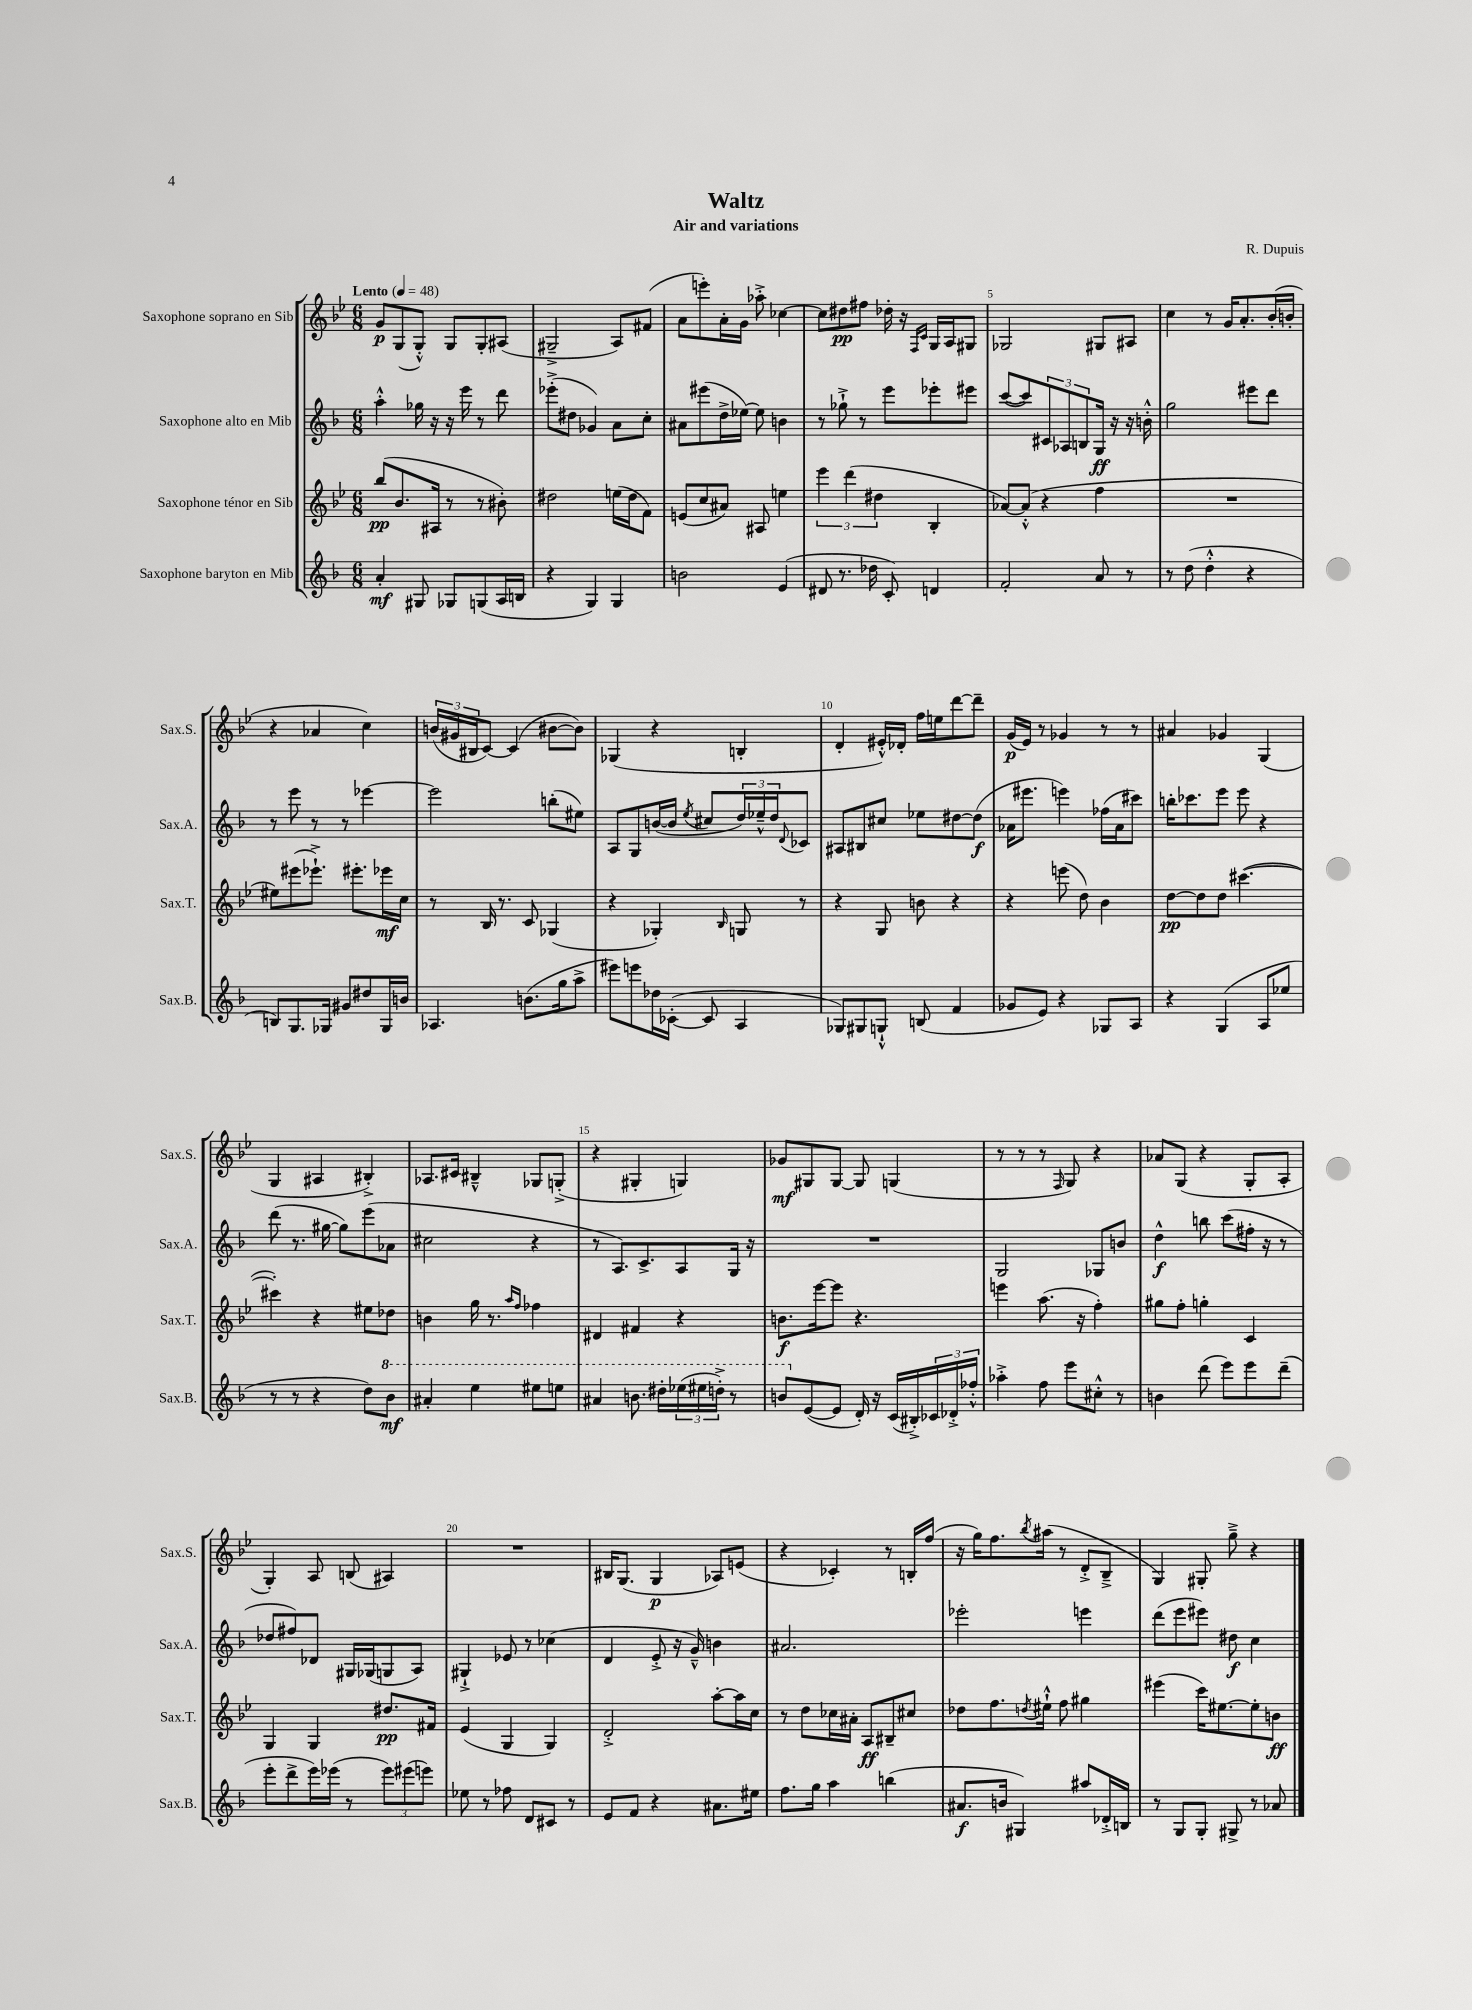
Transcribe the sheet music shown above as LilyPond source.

\header { title = "Waltz" composer = "R. Dupuis" subtitle = "Air and variations" }
<<
\new StaffGroup <<
\new Staff = "s0" \with { instrumentName = "Saxophone soprano en Sib" shortInstrumentName = "Sax.S." } {
    \clef treble \key bes \major \numericTimeSignature \time 6/8 \tempo "Lento" 4 = 48
    g'8\p g8( g8-.-^) g8 g8-. ais8( |
    gis2---> a8) fis'8( |
    a'8 e'''8-.) a'16-. g'16 aes''8-.-> ces''4~ |
    ces''8 dis''8\pp fis''8 des''16-. r16 \grace { f16 c'16 } g16 a16 gis8 |
    ges2 gis8 ais8 |
    c''4 r8 g'16 a'8.-. bes'16-.( b'16-. |
    r4 aes'4 c''4) |
    \tuplet 3/2 { b'16( gis'16 bis16 } c'8~) c'4( bis'8~ bis'8) |
    ges4( r4 b4-. |
    d'4-. eis'16-.-^) des'16-. f''16 e''16 d'''8~ d'''8-- |
    g'16\p( ees'16) r8 ges'4 r8 r8 |
    ais'4 ges'4 g4( |
    g4 ais4 bis4-.->) |
    aes8. cis'16 bis4---^ ges8 g8-.->( |
    r4 gis4-. g4) |
    ges'8\mf gis8 gis8~ gis8 g4( |
    r8 r8 r8 \grace { f16 } g8) r4 |
    aes'8 g8( r4 g8-. a8-. |
    g4-.) a8 b8( ais4) |
    R2. |
    bis16 g8.( g4\p aes8) e'8( |
    r4 ces'4-.) r8 b16-. f''16( |
    r16 g''16) f''8. \acciaccatura { bes''8 } ais''16( r8 d'8-.-> bes8---> |
    g4) gis8-. g''8---> r4 \bar "|." |
}
\new Staff = "s1" \with { instrumentName = "Saxophone alto en Mib" shortInstrumentName = "Sax.A." } {
    \clef treble \key f \major \numericTimeSignature \time 6/8
    a''4-.-^ ges''16 r16 r16 e'''16 r8 d'''8 |
    ees'''8-.->( dis''8 ges'4) a'8 c''8-. |
    ais'8 eis'''8( d''16-> ees''16~) ees''8 b'4 |
    r8 ges''8-!-> r8 e'''8 ees'''8-. eis'''8 |
    c'''8~( c'''8) \tuplet 3/2 { cis'8 aes8 b8 } g16\ff r16 r16 b'16-.-^ |
    g''2 eis'''8 d'''8 |
    r8 e'''8 r8 r8 ees'''4~ |
    ees'''2 b''8-.( eis''8) |
    a8 g8 b'16~( b'16 \acciaccatura { e''8 } cis''8 \tuplet 3/2 { d''16) ees''16---^ d''16 } \appoggiatura { d'8 } ces'8 |
    ais8 bis8 cis''8 ees''8 dis''8~ dis''8\f( |
    aes'16 eis'''8. e'''4) fes''16( aes'16 cis'''8) |
    b''16-. ces'''8. e'''8 e'''8 r4 |
    d'''8( r8. gis''16~ gis''8) e'''8( aes'8 |
    cis''2 r4 |
    r8 a8.) c'8.-> a8 g16 r16 |
    R2. |
    g2 ges8 b'8 |
    d''4-^\f b''8 c'''8( fis''16-. r16 r8 |
    des''8 fis''8) des'8 gis16 ges16( g8 a8) |
    gis4-!-> ees'8 r8 ces''4( |
    d'4 e'8-.-> r16 g'16---^) b'4 |
    ais'2. |
    ees'''2-. e'''4 |
    d'''8( e'''8 eis'''8) dis''8\f c''4 \bar "|." |
}
\new Staff = "s2" \with { instrumentName = "Saxophone ténor en Sib" shortInstrumentName = "Sax.T." } {
    \clef treble \key bes \major \numericTimeSignature \time 6/8
    bes''8\pp( bes'8. ais16 r8 r8 bis'8-.) |
    dis''2 e''16( dis''16 f'8) |
    e'8( c''8 ais'8) ais8 e''4 |
    \tuplet 3/2 { ees'''4 d'''4( dis''4 } bes4-. |
    aes'8~) aes'8-.-^( r4 f''4 |
    R2. |
    eis''8) eis'''8( ees'''8.-!->) eis'''8.-. ees'''16\mf c''16 |
    r8 bes16 r8. c'8 ges4( |
    r4 ges4-.) \grace { bes16 } g8 r8 |
    r4 g8 b'8 r4 |
    r4 e'''8( d''8) bes'4 |
    d''8~\pp d''8 d''8 cis'''4.~( |
    cis'''4-.) r4 eis''8 des''8 |
    b'4 g''16 r8. \grace { a''16 f''16 } fes''4 |
    dis'4 fis'4 r4 |
    b'8.\f ees'''16~ ees'''8 r4. |
    e'''4 a''8.( r16 f''4-.) |
    gis''8 f''8-. g''4-. c'4 |
    g4 g4 dis''8.\pp fis'16 |
    ees'4( g4 g4) |
    d'2-.-> a''8~-. a''16 c''16 |
    r8 d''8 ces''16 ais'16-. a8\ff bis8-- cis''8 |
    des''8 f''8. \acciaccatura { d''8 } eis''16-!-^ f''8 gis''4 |
    eis'''4( c'''16) eis''8.~ eis''8-. b'8\ff \bar "|." |
}
\new Staff = "s3" \with { instrumentName = "Saxophone baryton en Mib" shortInstrumentName = "Sax.B." } {
    \clef treble \key f \major \numericTimeSignature \time 6/8
    a'4-.\mf gis8 ges8 g8( a16 b16 |
    r4 g4) g4 |
    b'2 e'4( |
    dis'8 r8. des''16 c'8-.) d'4 |
    f'2-. a'8 r8 |
    r8 d''8( d''4-.-^ r4 |
    b8) g8. ges16 gis'8 dis''8 ges16 b'16 |
    aes4. b'8.( g''16 a''8-> |
    eis'''8) e'''8 des''16 ces'16~-.( ces'8 a4 |
    ges8) gis8 g8-!-^ b8( f'4 |
    ges'8 e'8) r4 ges8 a8 |
    r4 g4( a8 ees''8 |
    r8 r8 r4 d''8) \ottava #1 bes''8\mf |
    ais''4-. e'''4 eis'''8 e'''8 |
    ais''4 b''8. dis'''16-. \tuplet 3/2 { ees'''16( eis'''16 d'''16-.->) } r8 |
    b''8 \ottava #0 e'8~( e'8 d'16-.) r16 c'16( bis16-.->) \tuplet 3/2 { ces'16 des'16-.-> fes''16-.-^ } |
    aes''4-.-> f''8 e'''8 cis''8-.-^ r8 |
    b'4 d'''8( e'''8) e'''8 d'''8--( |
    e'''8-. d'''8-> e'''16) ees'''16( r8 \tuplet 3/2 { ees'''8) eis'''8( e'''8) } |
    ees''8 r8 fes''8 d'8 cis'8 r8 |
    e'8 f'8 r4 ais'8. eis''16 |
    f''8. g''16 a''4 b''4( |
    ais'8.\f b'16 gis4) ais''8 des'16-.-> b16 |
    r8 g8 g8-. gis8-> r8 aes'8 \bar "|." |
}
>>
>>
\layout { \context { \Score \override BarNumber.break-visibility = ##(#f #t #t) barNumberVisibility = #(every-nth-bar-number-visible 5) } }
